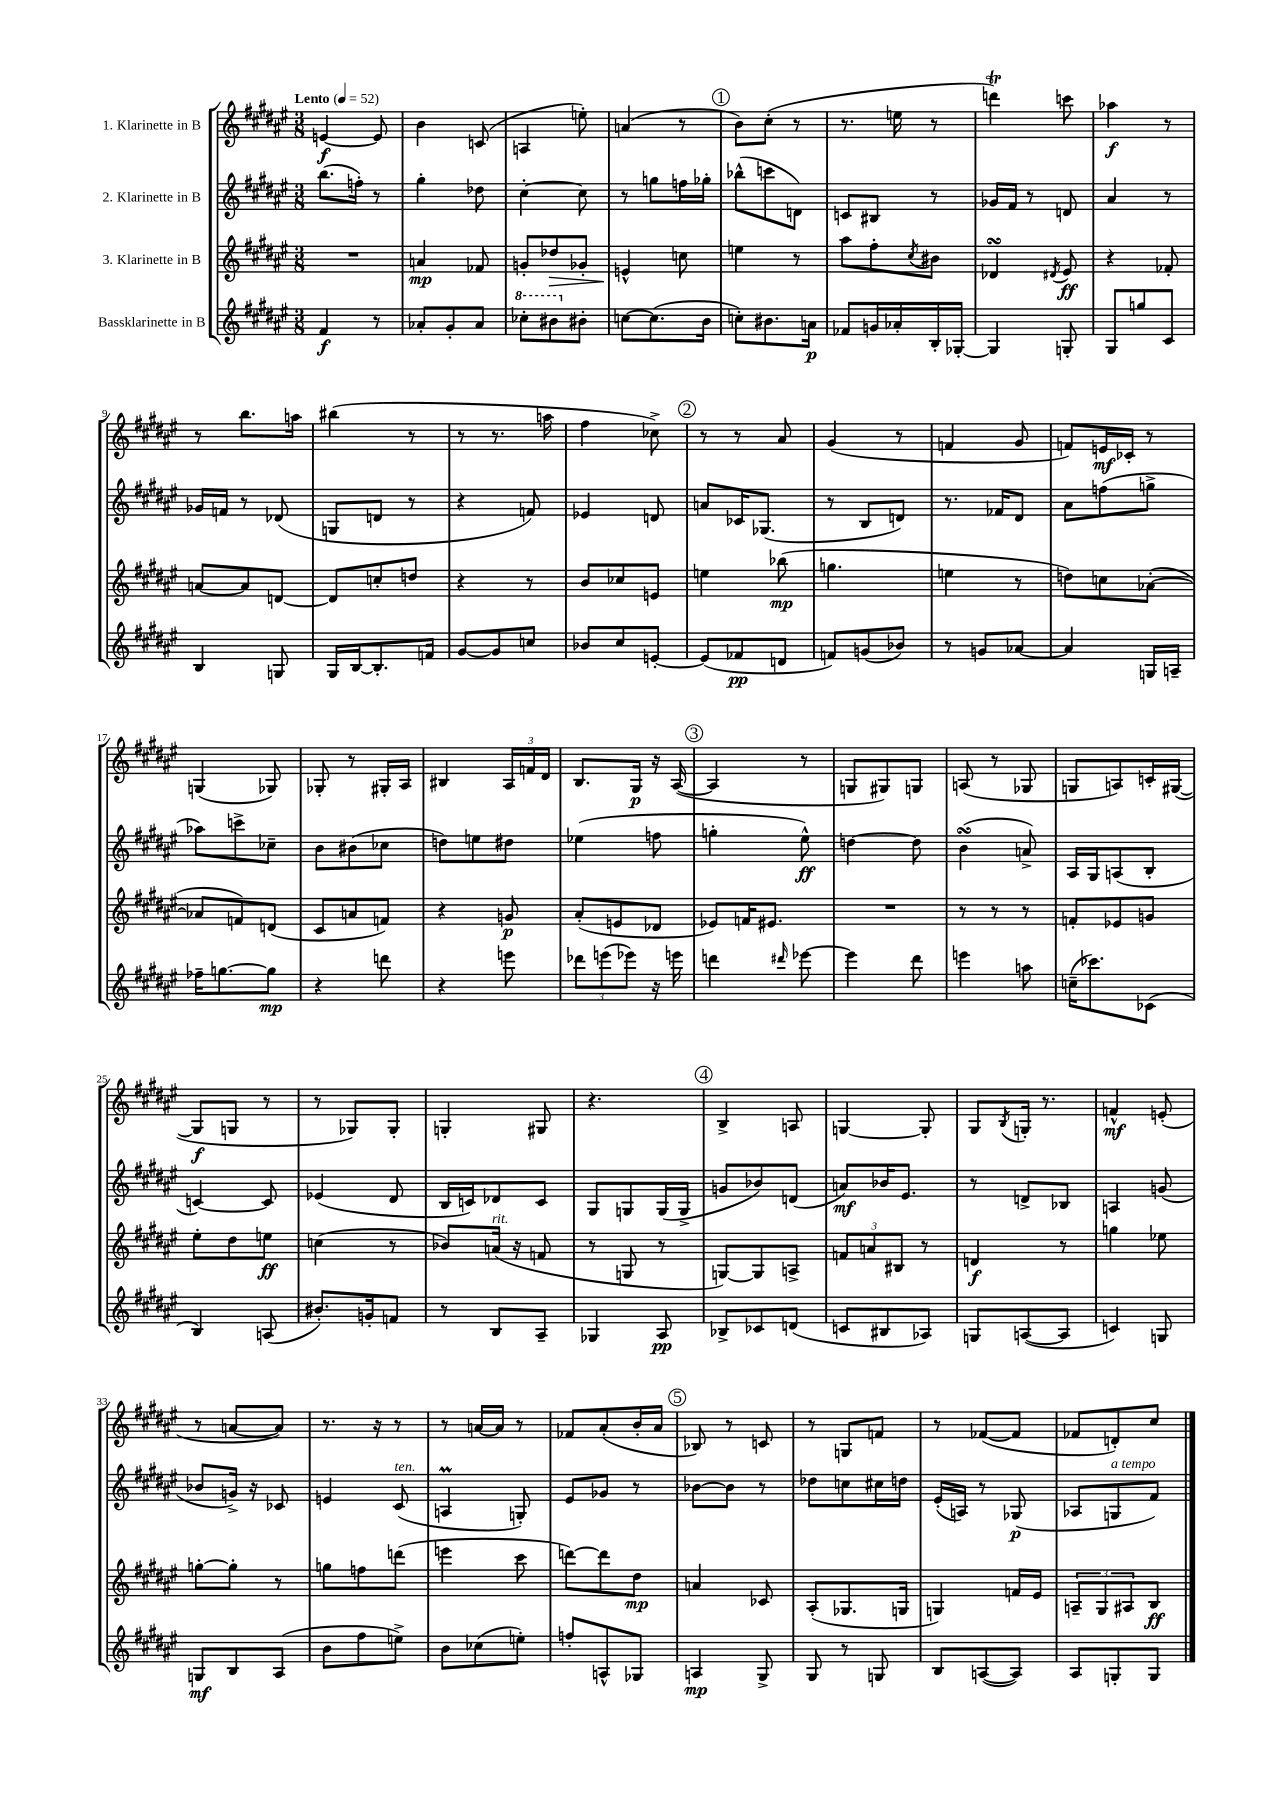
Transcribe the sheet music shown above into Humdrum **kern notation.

**kern	**kern	**kern	**kern
*staff4	*staff3	*staff2	*staff1
*clefG2	*clefG2	*clefG2	*clefG2
*k[f#c#g#d#a#e#]	*k[f#c#g#d#a#e#]	*k[f#c#g#d#a#e#]	*k[f#c#g#d#a#e#]
*M3/8	*M3/8	*M3/8	*M3/8
*MM52	*MM52	*MM52	*MM52
4f#	4.r	(8.bb	[4e
.	.	16ff')	.
8r	.	8r	8e]
=	=	=	=
8a-'	4a	4gg#'	4b
8g#'	.	.	.
8a-	8f-	8dd-	(8c
=	=	=	=
8ccc-'	8g'	[4cc#'	4A
8bb#	8dd-	.	.
8b#'	8g-'	8cc#]	8ee')
=	=	=	=
[8cc	4e^^	8r	(4a
(8.cc]	.	8gg	.
.	8cc	16ff	8r
16b	.	16gg-'	.
=	=	=	=
8cc')	4ee	(8bb-^^	8b)
8.b#	.	8ccc	(8cc#'
.	8r	8d)	8r
16a	.	.	.
=	=	=	=
8f-	8aa#	8c	8.r
16g	8ff#'	8B#	.
16a-'	.	.	16ee
.	8qcc#	.	.
16B'	8b#	8r	8r
[16G-'	.	.	.
=	=	=	=
4G-]	4d-	16g-	4ddd)
.	.	16f#	.
.	.	8r	.
.	8qd#	.	.
8G'	8e#	8d	8ccc
=	=	=	=
8G#	4r	4a#	4aa-
8gg	.	.	.
8c#	8f-'	8r	8r
=	=	=	=
4B	[8a	16g-	8r
.	.	16f	.
.	8a]	8r	8.bb
8G	[8d	(8d-	.
.	.	.	16aa
=	=	=	=
16G#	8d]	8G	(4bb#
[16B	.	.	.
8.B']	8cc'	8d	.
.	8dd	8r	8r
16f	.	.	.
=	=	=	=
[8g#	4r	4r	8r
8g#]	.	.	8.r
8cc	8r	8f)	.
.	.	.	16aa
=	=	=	=
8b-	8b	4e-	4ff#
8cc#	8cc-	.	.
[8e'	8e	8d	8cc-^)
=	=	=	=
(8e]	4ee	8a	8r
8f-	.	16c-	8r
.	.	(8.G-	.
8d	(8bb-	.	8a#
=	=	=	=
8f)	4.gg	8r	(4g#
(8g	.	8B	.
8b-)	.	8d)	8r
=	=	=	=
8r	4ee	8.r	4f
8g	.	.	.
.	.	16f-	.
[8a-	8r	8d#	8g#
=	=	=	=
4a-]	8dd)	8a#	8f)
.	8cc	(8ff	16e
.	.	.	16c-'
16G	([8a-'	8gg^	8r
16A~	.	.	.
=	=	=	=
16ff-~	8a-]	8aa-)	(4G
[8.gg	.	.	.
.	8f)	8ccc^	.
8gg]	(8d	8cc-~	8G-)
=	=	=	=
4r	8c#	8b	8G-'
.	8a	(8b#	8r
8ddd	8f)	8cc-	16G#'
.	.	.	16A#
=	=	=	=
4r	4r	8dd)	4B#
.	.	8ee	.
8eee	8g	8dd#	24A#
.	.	.	24f
.	.	.	24d#
=	=	=	=
12ddd-	(8a#'	(4ee-	8.B
(12eee	.	.	.
.	8e	.	.
12eee-)	.	.	.
.	.	.	16G#
16r	8d-	8ff	16r
16eee	.	.	([16A#
=	=	=	=
4ddd	8e-)	4gg'	4A#]
.	16f	.	.
.	8.e#	.	.
16qqddd#	.	.	.
[8eee-	.	8ee#^^)	8r
=	=	=	=
4eee-]	4.r	[4dd	8G
.	.	.	8G#)
8ddd#	.	8dd]	8G
=	=	=	=
4eee	8r	(4b	(8A
.	8r	.	8r
8aa	8r	8a^)	8G-
=	=	=	=
(16cc~	8f'	16A#	8G
8.ccc-)	.	16G#	.
.	8e-	(8A	8A)
(8c-	8g	8B'	16c'
.	.	.	([16G#
=	=	=	=
4B)	8ee#'	[4c)	8G#]
.	8dd#	.	8G
(8A	8ee	8c]	8r
=	=	=	=
8.b#')	(4cc	(4e-	8r
.	.	.	8G-)
16g'	.	.	.
8f	8r	8d#	8G-'
=	=	=	=
8r	8b-)	16B	4G'
.	.	16c)	.
8B	(16a	8d-	.
.	16r	.	.
8A#~	8f	8c	8G#
=	=	=	=
4G-	8r	8G#	4.r
.	8G	8G	.
8A#	8r	(16G	.
.	.	16G^	.
=	=	=	=
8B-^	[8G)	8g	4B^
8c-	8G]	8b-)	.
(8d	8A^	(8d	8A
=	=	=	=
8c	12f	8a)	[4G
.	12a	.	.
8B#	.	16b-	.
.	12B#	.	.
.	.	8.e#	.
8A-)	8r	.	8G']
=	=	=	=
8G	4d	8r	8G#
.	.	.	8qB
([8A	.	8d^	16G'
.	.	.	8.r
8A]	8r	8B-	.
=	=	=	=
4c)	4gg	4A	4f^^
8G	8ee-	(8g	(8e'
=	=	=	=
8G	[8gg'	8b-	8r
8B	8gg']	16g^)	[8a
.	.	16r	.
(8A#	8r	8c-	8a])
=	=	=	=
8b	8gg	4e	8.r
8ff#	8ff	.	.
.	.	.	16r
8ee^)	(8ddd	(8c#	8r
=	=	=	=
8b	4eee	4A	8r
(8cc-	.	.	[16a
.	.	.	16a]
8ee')	8ccc#	8G')	8r
=	=	=	=
8ff'	[8ddd)	8e#	8f-
8A^^	8ddd]	8g-	(8a#'
8G-	8dd#	8r	16b'
.	.	.	16a#
=	=	=	=
4A	4a	[8b-	8B-)
.	.	8b-]	8r
8G#^	8c-	8r	8c
=	=	=	=
8G#	(8A#'	8dd-	8r
8r	8.G-	8cc	8G
8G	.	16cc#	8f
.	16G	16dd	.
=	=	=	=
8B	4G)	(16e#'	8r
.	.	16A)	.
([8A	.	8r	([8f-
8A])	16f	(8G-	8f-]
.	16e#	.	.
=	=	=	=
8A#	12A~	8A-	8f-
.	12G#	.	.
8G'	.	8G	8d')
.	12A#	.	.
8G	8B	8f#)	8cc#
==	==	==	==
*-	*-	*-	*-
